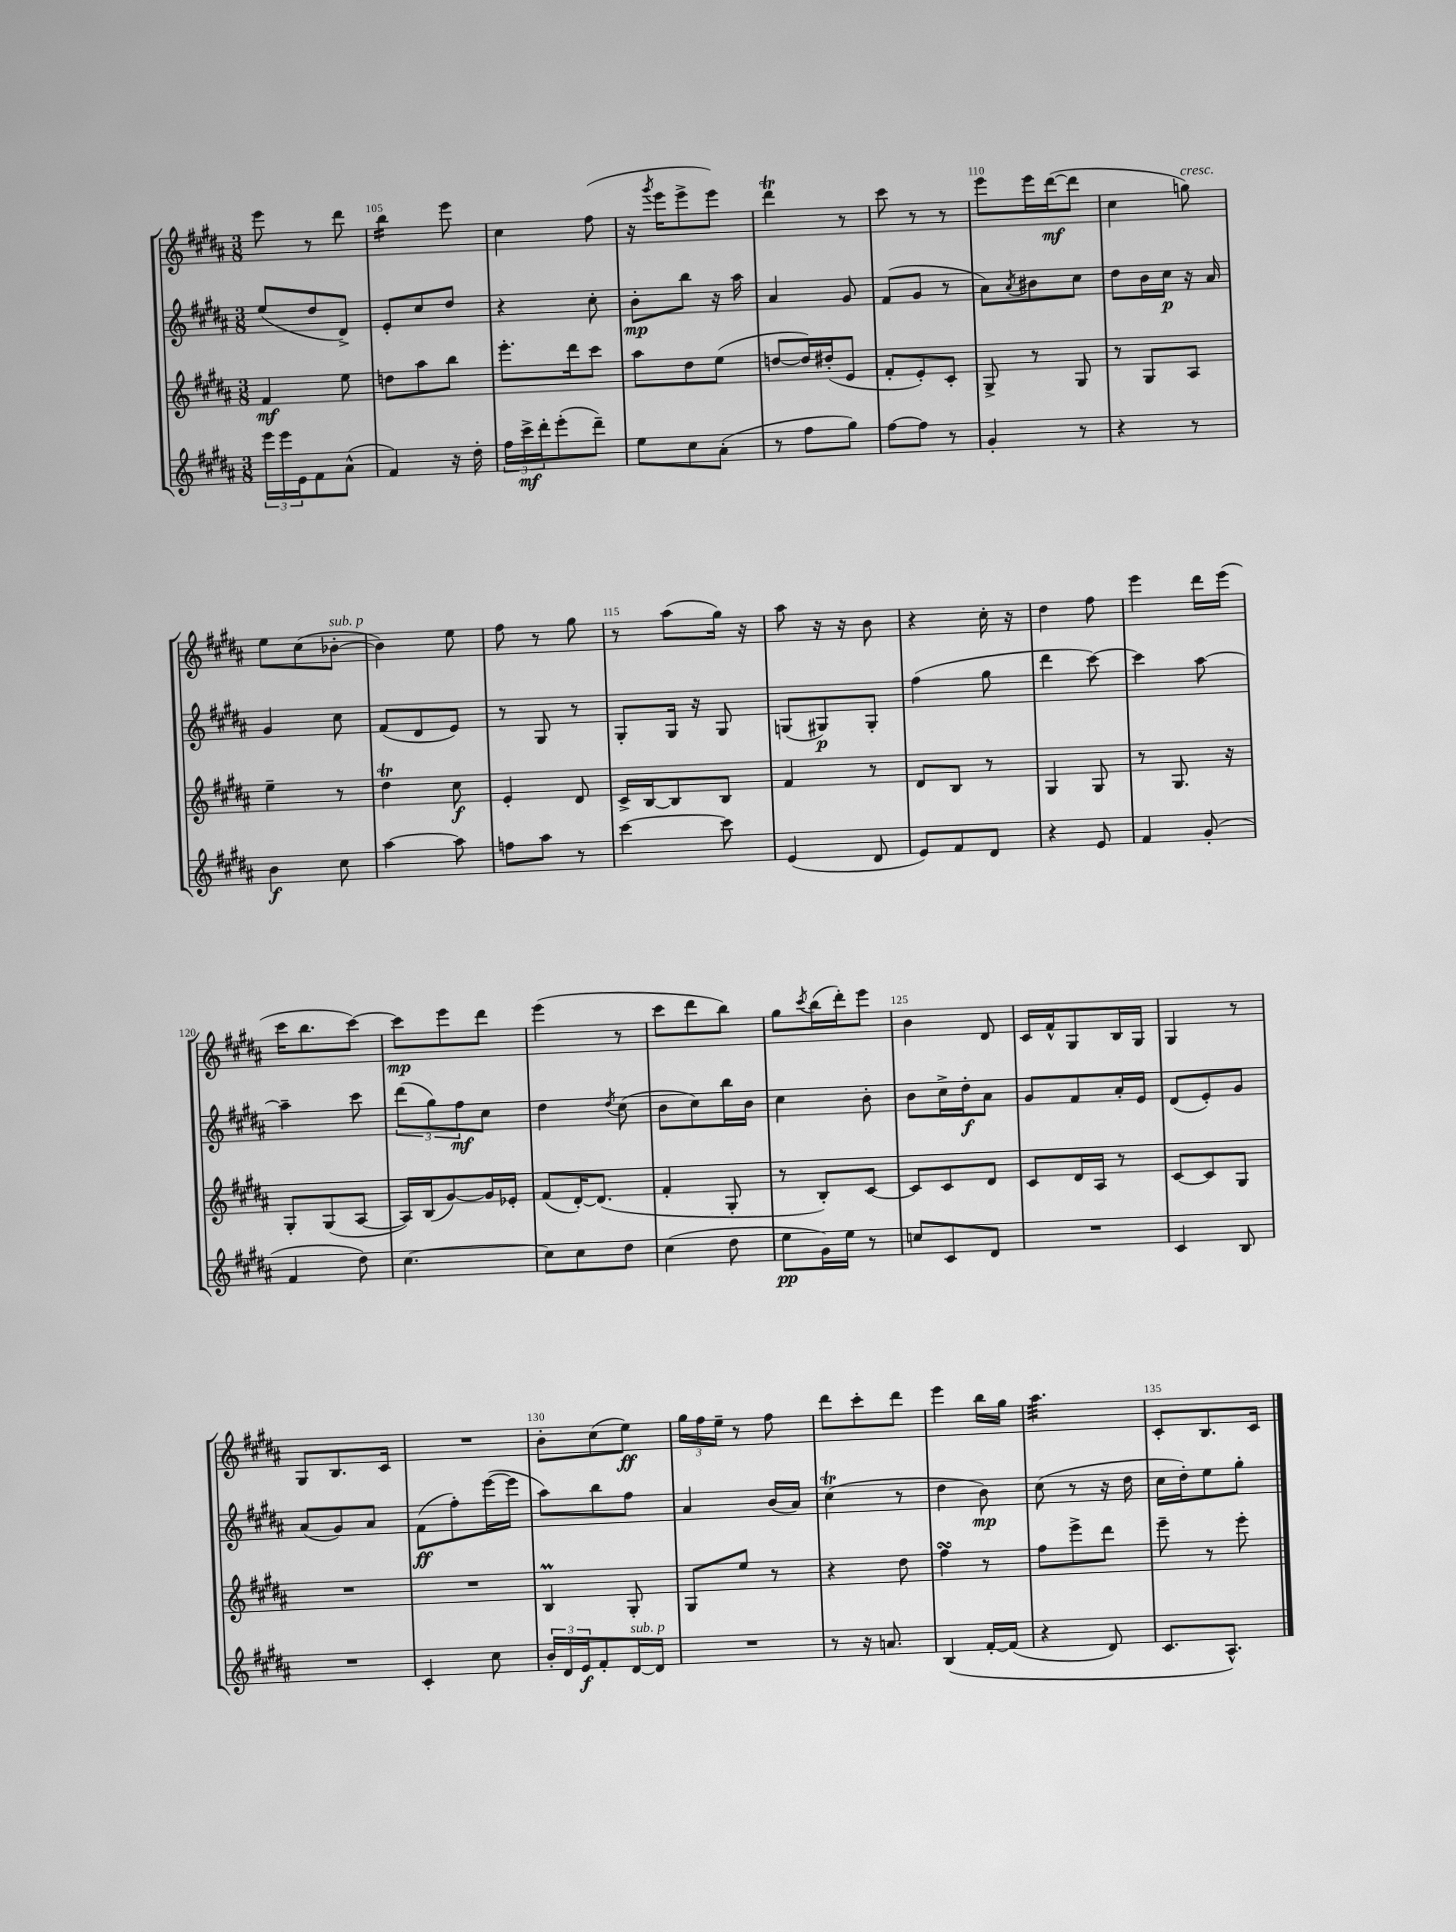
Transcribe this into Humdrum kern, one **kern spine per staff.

**kern	**kern	**kern	**kern
*staff4	*staff3	*staff2	*staff1
*clefG2	*clefG2	*clefG2	*clefG2
*k[f#c#g#d#a#]	*k[f#c#g#d#a#]	*k[f#c#g#d#a#]	*k[f#c#g#d#a#]
*M3/8	*M3/8	*M3/8	*M3/8
24eee\LL	4f#/	(8ee/L	8eee\
24eee\	.	.	.
24e\J	.	.	.
8f#\	.	8dd#/	8r
(8a#^^\J	8ee\	8d#^/J)	8ddd#\
=	=	=	=
4f#/)	8dd\L	8e'/L	4bb\
.	8aa#\	8cc#/	.
16r	8bb\J	8dd#/J	8eee\
16dd#'\	.	.	.
=	=	=	=
24ff#\LL	8.eee'\L	4r	4cc#\
24ccc#^\	.	.	.
24ddd#'\J	.	.	.
(8eee'\	.	.	.
.	16ddd#\k	.	.
8ddd#~\J)	8ccc#\J	8cc#'\	(8ff#\
=	=	=	=
8ee\L	8aa#\L	8b'\L	16r
.	.	.	8qggg#/
.	.	.	16eee\LK
8cc#\	8dd#\	8bb\J	8eee^\
(8a#'\J	(8ee\J	16r	8eee\J)
.	.	16aa#\	.
=	=	=	=
8r	[8dd/L	4a#/	4ddd#\
8ff#\L	16dd/]L)	.	.
.	(16dd#'/J	.	.
8gg#\J)	8e/J	8g#/	8r
=	=	=	=
[8ff#\L	8f#'/L	(8f#/L	8ccc#\
8ff#\]J	8e'/)	8g#/J	8r
8r	8c#'/J	8r	8r
=	=	=	=
4g#'/	8G#^/	8a#\L)	8eee\L
.	.	8qa#/	.
.	8r	8b#\	16eee\L
.	.	.	([16ddd#\J
8r	8G#/	8cc#\J	8ddd#\]J
=	=	=	=
4r	8r	8dd#\L	4cc#\
.	8G#/L	16b\L	.
.	.	16cc#\JJ	.
8r	8A#/J	16r	8gg\)
.	.	16a#/	.
=	=	=	=
4b\	4ee~\	4g#/	8ee\L
.	.	.	(8cc#\
8cc#\	8r	8cc#\	[8b-'\J
=	=	=	=
[4aa#\	4dd#\	(8f#/L	4b-\])
.	.	8d#/	.
8aa#\]	8cc#\	8e/J)	8ee\
=	=	=	=
8ff\L	4e'/	8r	8ff#\
8aa#\J	.	8G#/	8r
8r	8d#/	8r	8gg#\
=	=	=	=
[4ccc#\	16c#^/LL	8G#'/L	8r
.	[16B/J	.	.
.	8B/]	16G#/Jk	(8aa#\L
.	.	16r	.
8ccc#\]	8B/J	8G#/	16gg#\Jk)
.	.	.	16r
=	=	=	=
(4e/	4f#/	(8G/L	8aa#\
.	.	8G#/)	16r
.	.	.	16r
8d#/	8r	8G#'/J	8b\
=	=	=	=
8e/L)	8d#/L	(4ff#\	4r
8f#/	8B/J	.	.
8d#/J	8r	8gg#\	16cc#'\
.	.	.	16r
=	=	=	=
4r	4G#/	4ddd#\	4dd#\
8e/	8G#/	[8ccc#\)	8ff#\
=	=	=	=
4f#/	8r	4ccc#\]	4eee\
.	8.G#/	.	.
(8g#'/	.	[8aa#\	16ddd#\LL
.	16r	.	(16eee\JJ
=	=	=	=
4f#/	8G#'/L	4aa#~\]	16ccc#\LK
.	.	.	8.bb\
.	(8G#/	.	.
8dd#\)	[8A#/J	8ccc#\	[8ccc#\J)
=	=	=	=
[4.cc#\	16A#/]LL)	(12ddd#\L	8ccc#\]L
.	(16B/J	.	.
.	.	12gg#\)	.
.	[8g#/)	.	8eee\
.	.	12ff#\	.
.	16g#/]L	8cc#\J	8ddd#\J
.	16e-'/JJ	.	.
=	=	=	=
8cc#\]L	(8f#/L	4dd#\	(4eee\
8cc#\	[16d#'/K)	.	.
.	(8.d#/]J	.	.
.	.	8qdd#/	.
8dd#\J	.	(8cc#\	8r
=	=	=	=
(4cc#\	4f#'/	8b\L	8ccc#\L
.	.	8cc#\)	8ddd#\
8dd#\	8G#'/	16bb\L	8bb\J)
.	.	16b\JJ	.
=	=	=	=
8ee\L	8r	4cc#\	8gg#\L
.	.	.	8qccc#/
16g#\L)	8B'/L)	.	(16bb\L
16ee\JJ	.	.	16ddd#'\J)
8r	[8c#/J	8b'\	8eee\J
=	=	=	=
8cc/L	8c#/]L	8b\L	4b\
8c#/	8c#/	16cc#^\L	.
.	.	16dd#'\J	.
8d#/J	8d#/J	8a#\J	8d#/
=	=	=	=
4.r	8c#/L	8g#/L	16c#/LL
.	.	.	16f#^^/J
.	16d#/L	8f#/	8G#/
.	16A#/JJ	.	.
.	8r	16a#'/L	16B/L
.	.	16e/JJ	16G#/JJ
=	=	=	=
4c#/	[8c#/L	(8d#/L	4G#/
.	8c#/]	8e'/)	.
8B/	8G#/J	8g#/J	8r
=	=	=	=
4.r	4.r	(8a#/L	8G#/L
.	.	8g#/)	8.B/
.	.	8a#/J	.
.	.	.	16c#/Jk
=	=	=	=
4c#'/	4.r	(8f#\L	4.r
.	.	8ff#'\)	.
8cc#\	.	([16eee\L	.
.	.	16eee\]JJ	.
=	=	=	=
24b'/LL	4B/	8aa#\L)	8b'\L
24d#/	.	.	.
24e/J	.	.	.
8f#'/	.	8bb\	(8cc#\
[16d#/L	8G#'/	8ff#\J	8ee\J)
16d#/]JJ	.	.	.
=	=	=	=
4.r	8G#/L	4a#/	24gg#\LL
.	.	.	24ff#\
.	.	.	24ee~\JJ
.	8ee/J	.	8r
.	8r	(16b/LL	8ff#\
.	.	16a#/JJ)	.
=	=	=	=
8r	4r	(4cc#\	8ddd#\L
16r	.	.	8ccc#'\
8.a/	.	.	.
.	8dd#\	8r	8ddd#\J
=	=	=	=
&(4B/	4ff#\	4dd#\	4eee\
[16f#'/LL	8r	8b\)	16bb\LL
(16f#/]JJ	.	.	16gg#\JJ
=	=	=	=
4r	8ff#\L	(8cc#\	4.aa#\
.	8eee^\	8r	.
8d#/)	8ddd#\J	16r	.
.	.	16dd#\	.
=	=	=	=
8.c#/L	8eee~\	16cc#\LL	8c#'/L
.	.	16dd#'\J)	.
.	8r	8ee\	8.B/
8.A#^^/J&)	.	.	.
.	8eee'\	8gg#'\J	.
.	.	.	16c#/Jk
==	==	==	==
*-	*-	*-	*-
